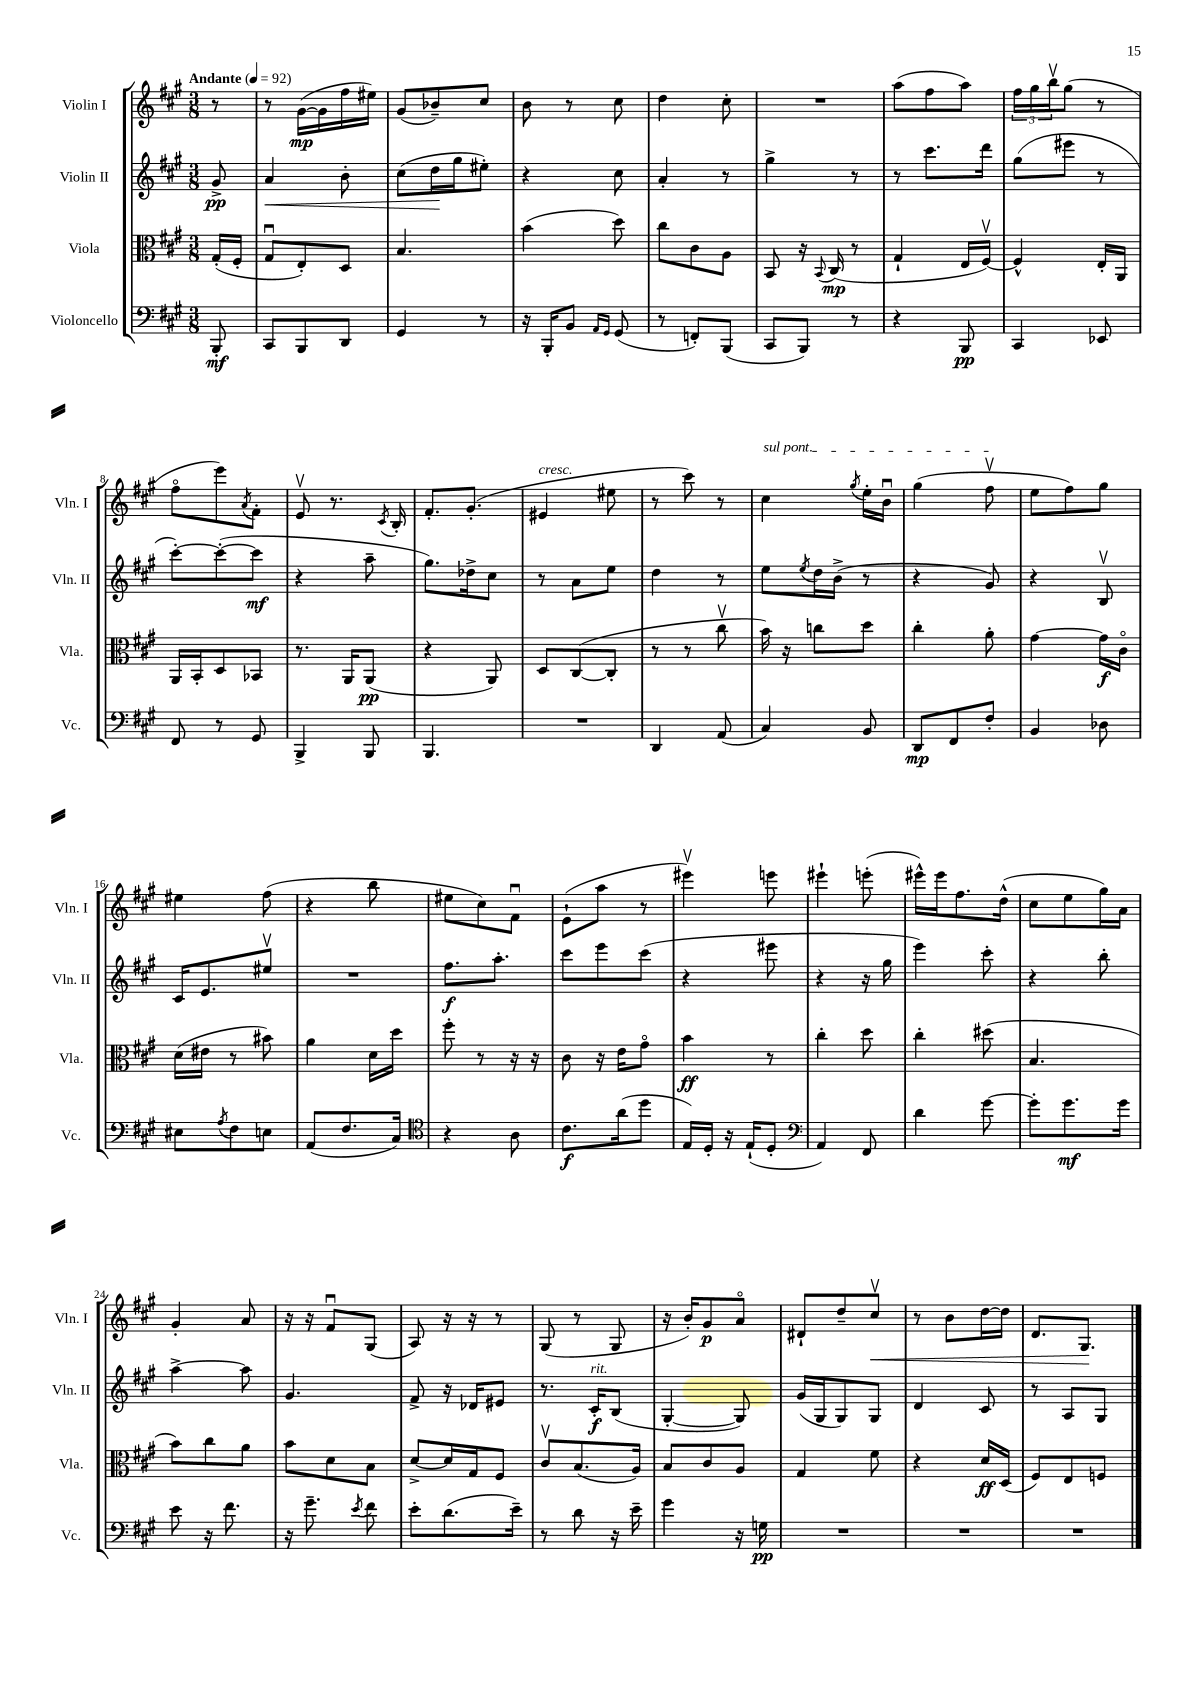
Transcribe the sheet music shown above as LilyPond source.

<<
\new StaffGroup <<
\new Staff = "s0" \with { instrumentName = "Violin I" shortInstrumentName = "Vln. I" } {
    \clef treble \key a \major \numericTimeSignature \time 3/8 \partial 8 \tempo "Andante" 4 = 92
    r8 |
    r8 gis'16~\mp( gis'16 fis''16 eis''16) |
    gis'8( bes'8--) cis''8 |
    b'8 r8 cis''8 |
    d''4 cis''8-. |
    R4. |
    a''8( fis''8 a''8) |
    \tuplet 3/2 { fis''16 gis''16 b''16\upbow } gis''8( r8 |
    fis''8\flageolet e'''8) \acciaccatura { a'8 } fis'8-. |
    e'8\upbow r8. \acciaccatura { cis'8 } b16-. |
    fis'8.-. gis'8.-.( |
    eis'4^\markup { \italic "cresc." } eis''8 |
    r8 cis'''8) r8 |
    \once \override TextSpanner.bound-details.left.text = \markup { \italic "sul pont." } cis''4\startTextSpan \acciaccatura { gis''8 } e''16-. b'16\downbow |
    gis''4( fis''8\upbow\stopTextSpan |
    e''8 fis''8) gis''8 |
    eis''4 fis''8( |
    r4 b''8 |
    eis''8 cis''8) fis'8\downbow |
    e'8-!( a''8 r8 |
    eis'''4\upbow) e'''8 |
    eis'''4-! e'''8-.( |
    eis'''16-^) eis'''16 fis''8. d''16-^( |
    cis''8 e''8 gis''16) a'16 |
    gis'4-. a'8 |
    r16 r16 fis'8\downbow gis8( |
    a8) r16 r16 r8 |
    gis8( r8 gis8 |
    r16 b'16-.) gis'8\p a'8\flageolet |
    dis'8-! d''8-- cis''8\upbow\< |
    r8 b'8 d''16~ d''16 |
    d'8. gis8.\! \bar "|." |
}
\new Staff = "s1" \with { instrumentName = "Violin II" shortInstrumentName = "Vln. II" } {
    \clef treble \key a \major \numericTimeSignature \time 3/8 \partial 8
    gis'8->\pp |
    a'4\< b'8-. |
    cis''8( d''16\! gis''16 eis''8-.) |
    r4 cis''8 |
    a'4-. r8 |
    gis''4-> r8 |
    r8 cis'''8. d'''16 |
    gis''8( eis'''8 r8 |
    cis'''8~-.) cis'''8~-.( cis'''8\mf |
    r4 a''8-- |
    gis''8.) des''16-> cis''8 |
    r8 a'8 e''8 |
    d''4 r8 |
    e''8 \acciaccatura { e''8 } d''16 b'16->( r8 |
    r4 gis'8) |
    r4 b8\upbow |
    cis'16 e'8. eis''8\upbow |
    R4. |
    fis''8.\f a''8.-. |
    cis'''8 e'''8 cis'''8( |
    r4 eis'''8 |
    r4 r16 gis''16 |
    e'''4) cis'''8-. |
    r4 b''8-. |
    a''4~-> a''8 |
    gis'4. |
    fis'8-> r16 des'16 eis'8 |
    r8. cis'16-.\f^\markup { \italic "rit." } b8( |
    gis4~-. gis8) |
    gis'16( gis16 gis8) gis8 |
    d'4 cis'8 |
    r8 a8 gis8 \bar "|." |
}
\new Staff = "s2" \with { instrumentName = "Viola" shortInstrumentName = "Vla." } {
    \clef alto \key a \major \numericTimeSignature \time 3/8 \partial 8
    gis16-.( fis16-. |
    gis8\downbow e8-.) d8 |
    b4. |
    b'4( d''8) |
    cis''8 cis'8 a8 |
    b,8 r16 \appoggiatura { b,8 } cis16\mp( r8 |
    gis4-! e16 fis16~\upbow) |
    fis4-^ e16-. a,16 |
    a,16 b,16-. d8 bes,8 |
    r8. a,16 a,8\pp( |
    r4 a,8) |
    d8 cis8~( cis8-. |
    r8 r8 cis''8\upbow |
    b'16) r16 c''8 d''8 |
    cis''4-. a'8-. |
    gis'4~ gis'16\f cis'16\flageolet |
    d'16( eis'16 r8 bis'8) |
    a'4 d'16 d''16 |
    fis''8-. r8 r16 r16 |
    cis'8 r16 e'16 gis'8\flageolet |
    b'4\ff r8 |
    cis''4-. d''8 |
    cis''4-. dis''8( |
    b4. |
    b'8) cis''8 a'8 |
    b'8 d'8 b8 |
    d'8~-> d'16 gis16 fis8 |
    cis'8\upbow b8.( a16) |
    b8 cis'8 a8 |
    gis4 fis'8 |
    r4 d'16\ff d16( |
    fis8) e8 f8 \bar "|." |
}
\new Staff = "s3" \with { instrumentName = "Violoncello" shortInstrumentName = "Vc." } {
    \clef bass \key a \major \numericTimeSignature \time 3/8 \partial 8
    b,,8-.\mf |
    cis,8 b,,8 d,8 |
    gis,4 r8 |
    r16 b,,16-. b,8 \grace { a,16 gis,16 } gis,8( |
    r8 f,8-.) b,,8( |
    cis,8 b,,8) r8 |
    r4 b,,8\pp |
    cis,4 ees,8 |
    fis,8 r8 gis,8 |
    b,,4-> b,,8 |
    b,,4. |
    R4. |
    d,4 a,8( |
    cis4) b,8 |
    d,8\mp fis,8 fis8-. |
    b,4 des8 |
    eis8 \acciaccatura { a8 } fis8 e8 |
    a,8( fis8. cis16) |
    \clef tenor r4 a8 |
    cis'8.\f a'16( d''8 |
    e16) d16-. r16 e16-!( d8-. |
    \clef bass a,4) fis,8 |
    d'4 gis'8~ |
    gis'8-. gis'8.\mf gis'16 |
    e'8 r16 fis'8. |
    r16 gis'8.-- \acciaccatura { e'8 } fis'8 |
    e'8-. d'8.( e'16--) |
    r8 d'8 r16 e'16-- |
    gis'4 r16 g16\pp |
    R4. |
    R4. |
    R4. \bar "|." |
}
>>
>>
